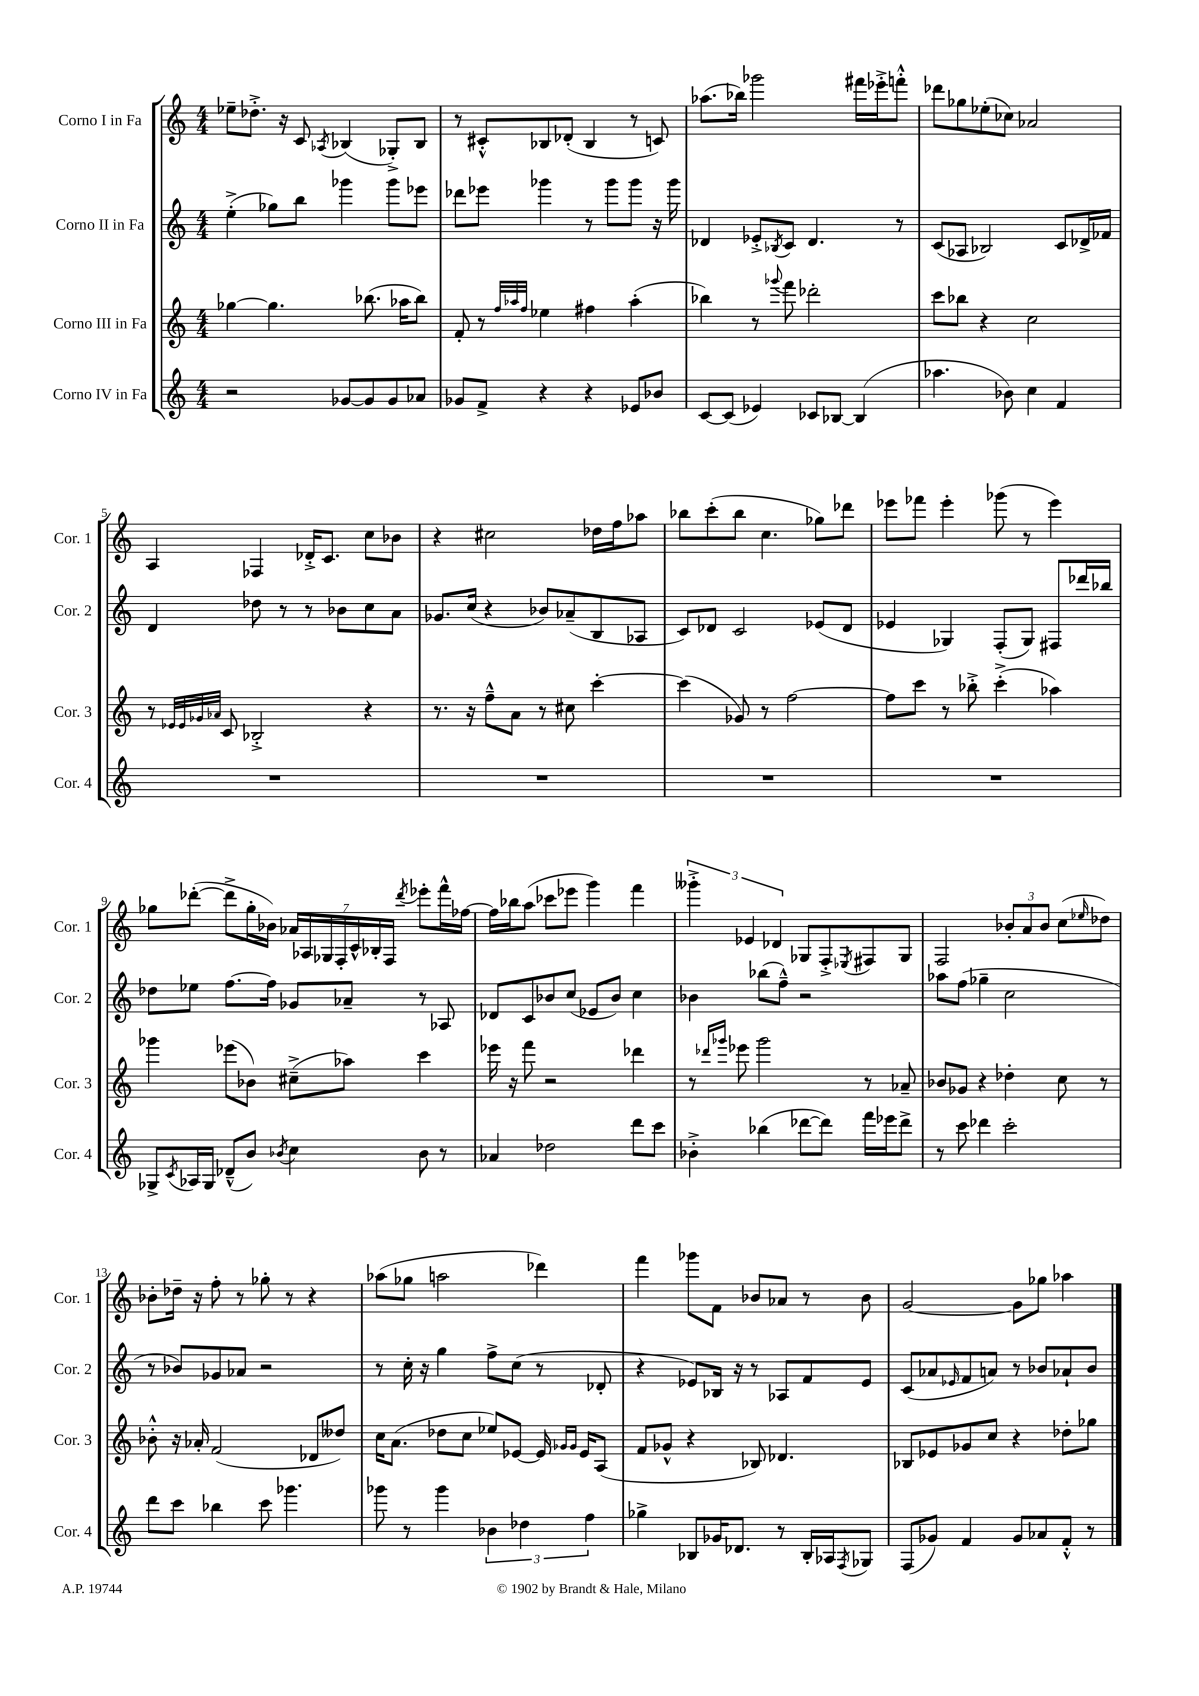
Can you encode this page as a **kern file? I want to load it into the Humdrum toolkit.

**kern	**kern	**kern	**kern
*staff4	*staff3	*staff2	*staff1
*clefG2	*clefG2	*clefG2	*clefG2
*k[]	*k[]	*k[]	*k[]
*M4/4	*M4/4	*M4/4	*M4/4
2r	[4gg-\	(4ee'^\	8ee-~\L
.	.	.	8.dd-'^\J
.	4.gg-\]	8gg-\L)	.
.	.	.	16r
.	.	8bb\J	8c/
.	.	.	8qA-/
[8g-/L	.	4ggg-\	(4B-/
8g-/]	(8.bb-\	.	.
8g-/	.	8ggg-\L	8G-'^/L)
.	16aa-\LK	.	.
8a-/J	8bb-\J)	8eee-\J	8B-/J
=	=	=	=
8g-/L	8f'/	8ddd-\L	8r
8f^/J	8r	8eee-\J	8c#'^^/L
.	32qqff/LLL	.	.
.	32qqaa-/	.	.
.	32qqff/JJJ	.	.
4r	4ee-\	4ggg-\	8B-/
.	.	.	(8d-'/J
4r	4ff#\	8r	4B-/
.	.	8ggg-\L	.
8e-/L	(4aa-'\	8ggg-\J	8r
8b-/J	.	16r	8c/)
.	.	16ggg-\	.
=	=	=	=
[8c/L	4bb-\)	4d-/	(8.aa-\L
(8c/]J	.	.	.
.	.	.	16bb-\Jk)
4e-/)	8r	8e-'^/L	2ggg-\
.	8qqggg-/	8qB-/	.
.	8fff\	8c/J	.
8c-/L	2ddd-'\	4.d-/	.
[8B-/J	.	.	.
(4B-/]	.	.	16fff#\LL
.	.	.	16eee-'^\J
.	.	8r	8fff'^^\J
=	=	=	=
4.aa-\	8ccc\L	(8c/L	8ddd-\L
.	8bb-\J	8A-/J	8gg-\
.	4r	2B-/)	(8ee-'\
8b-\)	.	.	8cc-\J)
4cc\	2cc\	.	2a-/
4f/	.	8c/L	.
.	.	16d-^/L	.
.	.	16f-/JJ	.
=	=	=	=
1r	8r	4d/	4A/
.	32qqe-/LLL	.	.
.	32qqe-/	.	.
.	32qqg-/	.	.
.	32qqa-/JJJ	.	.
.	8c/	.	.
.	2B-'^/	8dd-\	4F-/
.	.	8r	.
.	.	8r	16d-'^/LK
.	.	.	8.c/J
.	.	8b-\L	.
.	4r	8cc\	8cc\L
.	.	8a\J	8b-\J
=	=	=	=
1r	8.r	8.g-/L	4r
.	16r	(16cc/Jk	.
.	8ff~^^\L	4r	2cc#\
.	8a\J	.	.
.	8r	8b-/L)	.
.	8cc#\	(8a-~/	.
.	[4ccc'\	8B/	16dd-\LL
.	.	.	16ff\J
.	.	8A-/J	8aa-\J
=	=	=	=
1r	(4ccc\]	8c/L)	8bb-\L
.	.	8d-/J	(8ccc'\
.	8g-/)	2c/	8bb-\J
.	8r	.	4.cc\
.	[2ff\	.	.
.	.	(8e-/L	8gg-\L)
.	.	8d-/J	8ddd-\J
=	=	=	=
1r	8ff\]L	4e-/	8eee-\L
.	8ccc\J	.	8fff-\J
.	8r	4G-/)	4eee-'\
.	8bb-'^\	.	.
.	(4ccc'^\	(8F'/L	(8ggg-\
.	.	8G-/J)	8r
.	4aa-\)	8F#/L	4eee-\)
.	.	16ddd-/L	.
.	.	16bb-/JJ	.
=	=	=	=
8G-^/L	4ggg-\	8dd-\L	8gg-\L
8qc/	.	.	.
16A-/L	.	8ee-\J	([8ddd-'\J
16G-/JJ	.	.	.
(8d-~^^/L	(8eee-\L	[8.ff\L	8ddd-^\]L
8b/J)	8b-\J)	.	16gg-'\L
.	.	16ff\]Jk	16b-\JJ)
8qb-/	.	.	.
4cc\	(8cc#~^\L	8g-/L	28a-/LL
.	.	.	28A-/
.	.	.	28G-/
.	.	.	28F'/
.	8aa-\J)	8a-~/J	.
.	.	.	28c^^/
.	.	.	28B-'/
.	.	.	28F/JJ
.	.	.	8qddd-/
8b-\	4ccc\	8r	8eee-'\L
8r	.	8A-/	16fff^^\L
.	.	.	[16ff-\JJ
=	=	=	=
4a-/	16eee-\	8d-/L	16ff-\]LL
.	16r	.	16bb-\J
.	8fff\	8c/	(8aa\J
2dd-\	2r	8b-/	8ccc-\L
.	.	(8cc/J	8eee-\J
.	.	8e-/L	4ggg\)
.	.	8b-/J)	.
8ddd\L	4ddd-\	4cc\	4fff\
8ccc\J	.	.	.
=	=	=	=
4b-'^\	8r	4b-\	6ggg--'^\
.	16qqddd-/LL	.	.
.	16qqggg-/JJ	.	.
.	8eee-\	.	.
.	.	.	6e-/
(4bb-\	2ggg-\	(8bb-\L	.
.	.	.	6d-/
.	.	8ff~^^\J)	.
[8ddd-\L	.	2r	8G-/L
8ddd-\]J)	.	.	8F'^/
.	.	.	8qE-/
16fff\LL	8r	.	8F#/
16eee-\J	.	.	.
8ddd-^\J	8a-~/	.	8G-/J
=	=	=	=
8r	8b-/L	8aa-\L	2F/
8ccc\	8g-/J	(8ff\J	.
4ddd-\	4r	4gg-~\	.
2ccc'\	4dd-'\	2cc\	12b-'/L
.	.	.	12a/
.	.	.	12b-/J
.	8cc\	.	(8cc\L
.	.	.	16qqee-/
.	8r	.	8dd-\J)
=	=	=	=
8ddd\L	8b-'^^\	8r	8b-'\L
8ccc\J	16r	8b-/L)	16dd-~\Jk
.	16a-'/	.	16r
4bb-\	(2f/	8g-/	8ff'\
.	.	8a-/J	8r
8ccc\	.	2r	8gg-'\
4.ggg-\	.	.	8r
.	8d-/L	.	4r
.	8dd--/J)	.	.
=	=	=	=
8ggg-\	16cc\LK	8r	(8aa-\L
.	(8.a\J	.	.
8r	.	16cc'\	8gg-\J
.	.	16r	.
4ggg-\	8dd-\L	4gg\	2aa\
.	8cc\J	.	.
6b-\	8ee-/L)	8ff^\L	.
.	[8e-/J	(8cc\J	.
6dd-\	.	.	.
.	16e-/]	8r	4ddd-\)
.	16qqg-/LL	.	.
.	16qqg-/JJ	.	.
.	16e-/LK	.	.
6ff\	.	.	.
.	(8A/J	8d-'/	.
=	=	=	=
4gg-^\	8f/L	4r	4fff\
.	8g-^^/J	.	.
8B-/L	4r	8e-/L)	8ggg-\L
16g-/K	.	16B-/Jk	8f\J
8.d-/J	.	16r	.
.	8B-/)	8r	8b-/L
8r	4.d-/	8A-/L	8a-/J
16B-'/LL	.	8f/	8r
16A-/J	.	.	.
8qF/	.	.	.
8G-/J	.	8e-/J	8b-\
=	=	=	=
(8F/L	8B-/L	(8c/L	[2g/
8g-/J)	8e-/	8a-/	.
.	.	16qqe-/	.
4f/	8g-/	8f/	.
.	8cc/J	8a/J)	.
8g-/L	4r	8r	8g\]L
8a-/	.	8b-/L	8gg-\J
8f'^^/J	8dd-'\L	8a-`/	4aa-\
8r	8gg-\J	8b-/J	.
==	==	==	==
*-	*-	*-	*-
